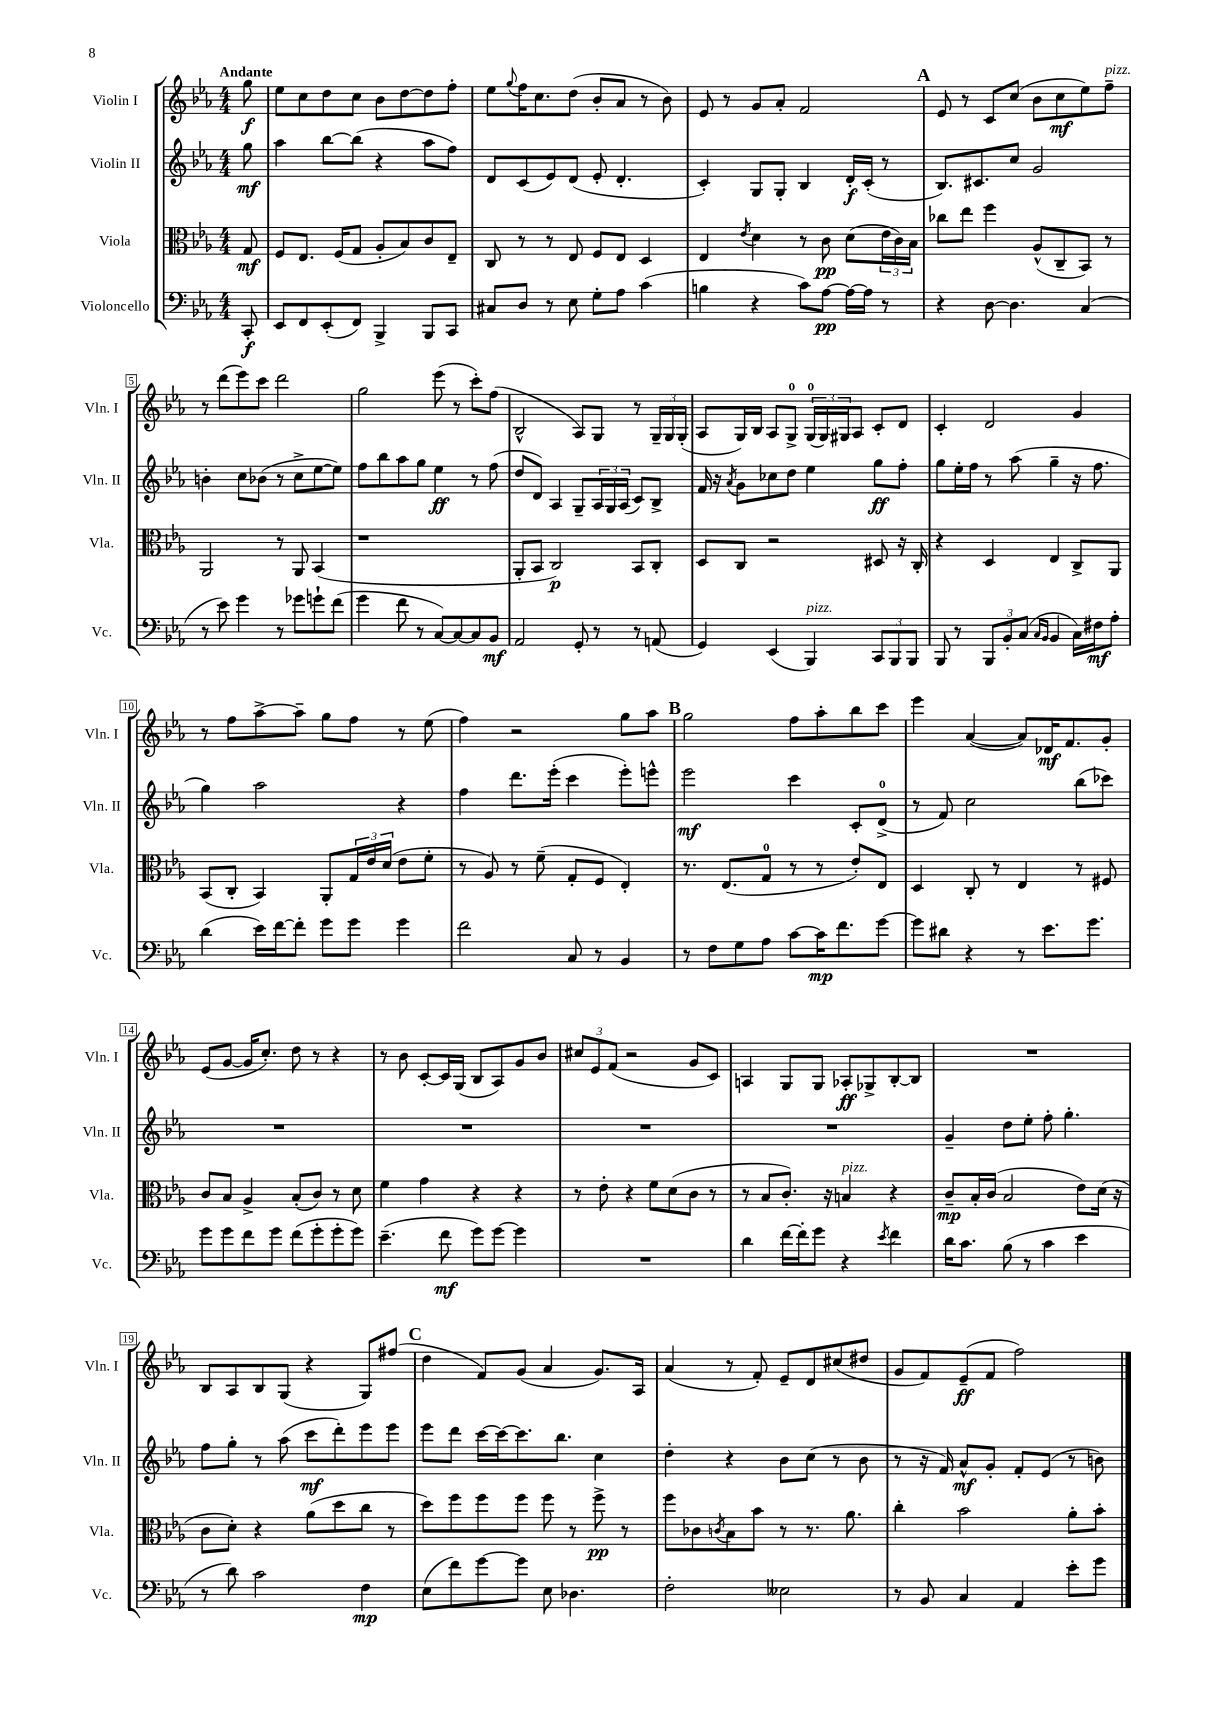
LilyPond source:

<<
\new StaffGroup <<
\new Staff = "s0" \with { instrumentName = "Violin I" shortInstrumentName = "Vln. I" } {
    \clef treble \key ees \major \numericTimeSignature \time 4/4 \partial 8 \tempo "Andante"
    g''8\f |
    ees''8 c''8 d''8 c''8 bes'8 d''8~ d''8 f''8-. |
    ees''8 \appoggiatura { g''8 } f''16 c''8. d''8( bes'8-. aes'8 r8 bes'8) |
    ees'8 r8 g'8 aes'8-. f'2 |
    \mark \markup { \bold "A" } ees'8 r8 c'8 c''8( bes'8 c''8\mf ees''8) f''8--^\markup { \italic "pizz." } |
    r8 d'''8( ees'''8) c'''8 d'''2 |
    g''2 ees'''8( r8 c'''8-.) f''8( |
    bes2-^ aes8) g8 r8 \tuplet 3/2 { g16-- g16 g16-.( } |
    aes8 g16) bes16 aes8 g8-0-> \tuplet 3/2 { g16-0( g16) gis16 } aes8 c'8-. d'8 |
    c'4-. d'2 g'4 |
    r8 f''8 aes''8~-> aes''8-- g''8 f''8 r8 ees''8( |
    f''4) r2 g''8 aes''8 |
    \mark \markup { \bold "B" } g''2 f''8 aes''8-. bes''8 c'''8 |
    ees'''4 aes'4~( aes'8) des'16\mf f'8. g'8-. |
    ees'8( g'8~ g'16 c''8.-.) d''8 r8 r4 |
    r8 bes'8 c'8~-. c'16 g16( bes8 aes8) g'8 bes'8 |
    \tuplet 3/2 { cis''8 ees'8 f'8( } r2 g'8 c'8) |
    a4 g8 g8 aes8-.\ff ges8-> bes8~-. bes8 |
    R1 |
    bes8 aes8 bes8 g8( r4 g8) fis''8( |
    \mark \markup { \bold "C" } d''4 f'8) g'8( aes'4 g'8.) aes16 |
    aes'4( r8 f'8-.) ees'8-- d'8 cis''8( dis''8 |
    g'8 f'8) ees'8--\ff( f'8 f''2) \bar "|." |
}
\new Staff = "s1" \with { instrumentName = "Violin II" shortInstrumentName = "Vln. II" } {
    \clef treble \key ees \major \numericTimeSignature \time 4/4 \partial 8
    g''8\mf |
    aes''4 bes''8~ bes''8( r4 aes''8 f''8) |
    d'8 c'8( ees'8) d'8( ees'8-. d'4.-. |
    c'4-.) g8 g8-. bes4 d'16-.\f c'16-.( r8 |
    \mark \markup { \bold "A" } bes8.) cis'8. c''8 g'2 |
    b'4-. c''8 bes'8( r8 c''8-> ees''8~ ees''8) |
    f''8 bes''8 aes''8 g''8 ees''4\ff r8 f''8( |
    d''8 d'8) aes4 g8-- \tuplet 3/2 { aes16 g16 aes16( } c'8) bes8-> |
    f'16 r16 \acciaccatura { aes'8 } g'8 ces''8 d''8 ees''4 g''8\ff f''8-. |
    g''8 ees''16-. f''16 r8 aes''8( g''4-- r16 f''8. |
    g''4) aes''2 r4 |
    f''4 d'''8. ees'''16-.( c'''4 ees'''8-.) e'''8-^ |
    \mark \markup { \bold "B" } ees'''2\mf c'''4 c'8-. d'8-0->( |
    r8 f'8) c''2 bes''8( ces'''8) |
    R1 |
    R1 |
    R1 |
    R1 |
    g'4-- d''8 ees''8-. f''8-. g''4.-. |
    f''8 g''8-. r8 aes''8( c'''8\mf d'''8-.) ees'''8 ees'''8 |
    \mark \markup { \bold "C" } ees'''8 d'''8 c'''16~ c'''16~ c'''8. bes''8. c''4 |
    d''4-. r4 bes'8 c''8( r8 bes'8 |
    r8 r16 f'16) aes'8-^\mf g'8-. f'8-. ees'8( r8 b'8) \bar "|." |
}
\new Staff = "s2" \with { instrumentName = "Viola" shortInstrumentName = "Vla." } {
    \clef alto \key ees \major \numericTimeSignature \time 4/4 \partial 8
    g8\mf |
    f8 ees8. f16( g8 aes8-. bes8) c'8 ees8-- |
    c8 r8 r8 ees8 f8 ees8 d4 |
    ees4 \acciaccatura { ees'8 } d'4 r8 c'8\pp d'8( \tuplet 3/2 { ees'16 c'16) bes16 } |
    \mark \markup { \bold "A" } ces''8 ees''8 f''4 aes8-^( c8-- bes,8) r8 |
    aes,2 r8 aes,8 bes,4( |
    r1 |
    aes,8-. bes,8 c2\p) bes,8 c8-. |
    d8 c8 r2 dis8 r16 c16-. |
    r4 d4 ees4 c8-> aes,8 |
    bes,8( c8-. bes,4) aes,8-. \tuplet 3/2 { g16 ees'16 d'16( } ees'8 f'8-. |
    r8 aes8) r8 f'8--( g8-. f8 ees4-.) |
    \mark \markup { \bold "B" } r8. ees8.( g8-0 r8 r8 ees'8-.) ees8 |
    d4 c8-. r8 ees4 r8 fis8 |
    c'8 bes8 aes4-> bes8-.( c'8) r8 d'8 |
    f'4 g'4 r4 r4 |
    r8 ees'8-. r4 f'8 d'8( c'8 r8 |
    r8 bes8 c'8.-.) r16 b4^\markup { \italic "pizz." } r4 |
    c'8--\mp bes16-. c'16( bes2 ees'8) d'16( r16 |
    c'8 d'8-.) r4 aes'8( d''8 c''8 r8 |
    \mark \markup { \bold "C" } d''8) f''8 f''8 f''8 f''8 r8 f''8->\pp r8 |
    f''8 ces'8 \acciaccatura { c'8 } bes8 bes'8 r8 r8. aes'8. |
    c''4-. bes'2 aes'8-. bes'8-. \bar "|." |
}
\new Staff = "s3" \with { instrumentName = "Violoncello" shortInstrumentName = "Vc." } {
    \clef bass \key ees \major \numericTimeSignature \time 4/4 \partial 8
    c,8-.\f |
    ees,8 f,8 ees,8-.( f,8) bes,,4-> bes,,8 c,8 |
    cis8 d8 r8 ees8 g8-. aes8 c'4( |
    b4 r4 c'8) aes8~\pp aes16~ aes16 r8 |
    \mark \markup { \bold "A" } r4 d8~ d4. c4( |
    r8 ees'8) g'4 r8 ges'8 g'8-! f'8( |
    g'4 f'8 r8 c8~) c8~ c8 bes,8\mf |
    aes,2 g,8-. r8 r8 a,8( |
    g,4) ees,4( bes,,4^\markup { \italic "pizz." }) \tuplet 3/2 { c,8 bes,,8 bes,,8 } |
    bes,,8 r8 \tuplet 3/2 { bes,,8 bes,8-. c8( } \grace { c16 bes,16 } bes,4 c16) fis16\mf aes8-. |
    d'4( ees'16) f'16~ f'8-. g'8 g'8 g'4 |
    f'2 c8 r8 bes,4 |
    \mark \markup { \bold "B" } r8 f8 g8 aes8 c'8~ c'16\mp f'8. g'8~ |
    g'8 dis'8 r4 r8 ees'8. g'8. |
    g'8 g'8 f'8 g'8 f'8( g'8-. g'8-. g'8) |
    ees'4.--( f'8\mf g'8) g'8~ g'4 |
    R1 |
    d'4 f'16~ f'16-. g'8 r4 \acciaccatura { ees'8 } f'4 |
    d'16 c'8. bes8( r8 c'4 ees'4 |
    r8 d'8) c'2 f4\mp |
    \mark \markup { \bold "C" } ees8( f'8) g'8~ g'8 ees8 des4. |
    f2-. eeses2 |
    r8 bes,8 c4 aes,4 ees'8-. g'8 \bar "|." |
}
>>
>>
\layout { \context { \Score \override BarNumber.stencil = #(make-stencil-boxer 0.1 0.3 ly:text-interface::print) } }
